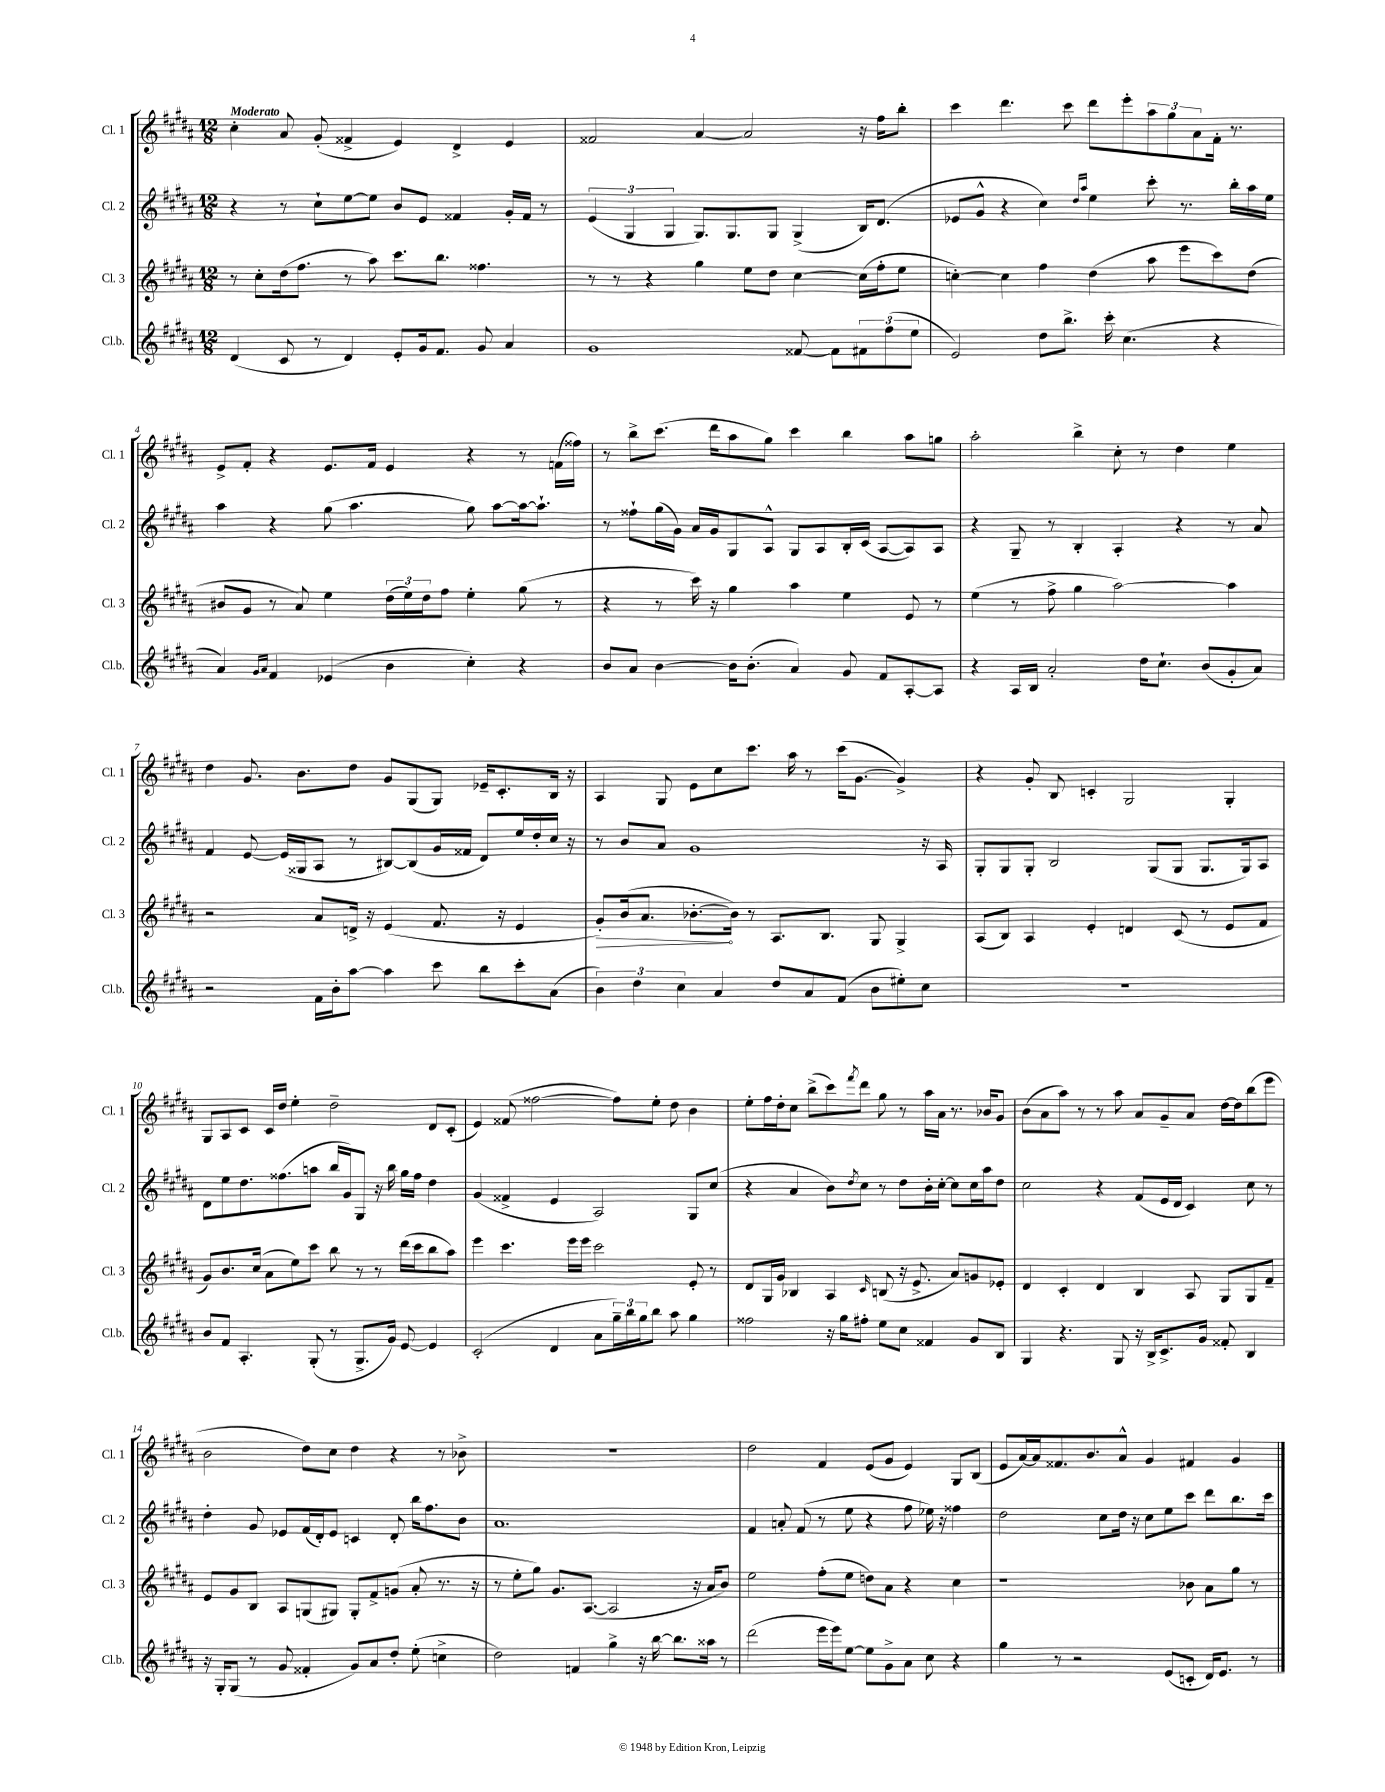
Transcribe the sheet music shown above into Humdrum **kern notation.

**kern	**kern	**kern	**kern
*staff4	*staff3	*staff2	*staff1
*clefG2	*clefG2	*clefG2	*clefG2
*k[f#c#g#d#a#]	*k[f#c#g#d#a#]	*k[f#c#g#d#a#]	*k[f#c#g#d#a#]
*M12/8	*M12/8	*M12/8	*M12/8
(4d#	8r	4r	4cc#'
.	8cc#'	.	.
8c#	(16dd#	8r	8a#
.	8.ff#	.	.
8r	.	8cc#`	(8g#'
4d#)	8r	[8ee	4f##^
.	8aa#)	8ee]	.
8e'	8.ccc#	8b	4e)
16g#	.	8e	.
8.f#	8.bb	.	.
.	.	4f##	4d#^
8g#	4.ff##	.	.
4a#	.	16g#'	4e
.	.	16f##	.
.	.	8r	.
=	=	=	=
1g#	8r	(6e	2f##
.	8r	.	.
.	.	6G#	.
.	4r	.	.
.	.	6G#	.
.	4gg#	8.G#)	[4a#
.	.	8.G#	.
.	8ee	.	2a#]
.	8dd#	8G#	.
[8f##	[4cc#	(4G#^	.
8f##]	.	.	.
12f#	(16cc#]	16B)	16r
.	16ff#'	(8.d#	16ff#
(12ff#	.	.	.
.	8ee	.	8bb'
12ee	.	.	.
=	=	=	=
2e)	[4cc')	8e-	4ccc#
.	.	8g#^^	.
.	4cc]	4r	4.ddd#
8dd#	4ff#	4cc#)	.
8.bb^	.	.	8ccc#
.	.	16qqdd#	.
.	.	16qqaa#	.
.	(4dd#	4ee	8ddd#
16ccc#'	.	.	.
(4.cc#	.	.	8eee'
.	8aa#	8ccc#'	12aa#
.	.	.	12gg#
.	8eee	8.r	.
.	.	.	12a#
4r	8ccc#)	.	16f#'
.	.	16bb'	8.r
.	(8dd#	16aa#	.
.	.	16ee	.
=	=	=	=
4a#)	8b#	4aa#	8e^
.	8g#	.	8f#'
16qqg#	.	.	.
16qqa#	.	.	.
4f#	8r	4r	4r
.	8a#)	.	.
(4e-	4ee	(8gg#	8.e
.	.	4.aa#	.
.	.	.	16f#
4b	(24dd#	.	4e
.	24ee)	.	.
.	24dd#	.	.
.	8ff#	.	.
4cc#')	4ee'	8gg#)	4r
.	.	[8aa#	.
4r	(8gg#	16aa#_	8r
.	.	8.aa#`]	.
.	8r	.	(16f
.	.	.	16ff##)
=	=	=	=
8b	4r	8r	8r
8a#	.	8ff##`	8bb^
[4b	8r	(16gg#	(8.ccc#
.	.	16g#)	.
.	16ccc#)	16a#	.
.	16r	16g#	16ddd#
16b]	4gg#	8G#	8aa#
(8.b'	.	.	.
.	.	8A#^^	8gg#)
4a#)	4aa#	8G#	4ccc#
.	.	8A#	.
8g#	4ee	16B'	4bb
.	.	(16c#	.
8f#	.	[8A#	.
[8A#'	8e	8A#])	8aa#
8A#]	8r	8A#	8gg
=	=	=	=
4r	(4ee	4r	2aa#'
16A#	8r	8G#~	.
16B	.	.	.
2a#'	8ff#^	8r	.
.	4gg#	4B'	4bb^
.	[2aa#)	4A#'	8cc#'
16dd#	.	.	8r
8.cc#`	.	.	.
.	.	4r	4dd#
(8b	.	.	.
8g#'	4aa#]	8r	4ee
8a#)	.	8a#	.
=	=	=	=
2r	2r	4f#	4dd#
.	.	[8e	8.g#
.	.	(16e]	.
.	.	16G##	8.b
16f#	8a#	8A#	.
16b'	.	.	.
[8aa#	16d^	8r	8dd#
.	16r	.	.
4aa#]	(4e	[8B#)	8g#
.	.	(8B#]	(8G#
8ccc#	8.f#	16g#	8G#)
.	.	16f##	.
8bb	.	8d#)	16e-~
.	16r	.	8.c#'
8ccc#'	4e	16ee	.
.	.	16dd#'	.
(8a#	.	16cc#	16B
.	.	16r	16r
=	=	=	=
6b)	8g#')	8r	4A#
.	(16b	8b	.
6dd#	.	.	.
.	8.a#	.	.
.	.	8a#	8G#
6cc#	.	.	.
.	[8.b-'	1g#	8e
4a#	.	.	8cc#
.	16b-])	.	.
.	8r	.	8.ccc#
8dd#	8.A#	.	.
.	.	.	16aa#
8a#	.	.	8r
.	8.B	.	.
(8f#	.	.	(16ccc#
.	.	.	[8.g#
8b	8G#	.	.
8ee#')	4G#^	.	4g#^])
8cc#	.	16r	.
.	.	16A#	.
=	=	=	=
1.r	(8A#	8G#'	4r
.	8B)	8G#	.
.	4A#	8G#'	8g#'
.	.	2B	8B
.	4e'	.	4c'
.	4d	.	2G#
.	.	(8G#	.
.	(8c#	8G#	.
.	8r	8.G#	.
.	8e	.	4G#'
.	.	16G#)	.
.	8f#	8A#	.
=	=	=	=
8b	8g#)	8d#	8G#
8f#	8.b	8ee	8A#
4.A#'	.	8.dd#	8c#
.	(16cc#	.	.
.	8a#	.	16c#
.	.	(8.ff##	16dd#
.	8ee)	.	4ee'
(8G#'	8ccc#	8aa	.
8r	8bb	16bb	2dd#~
.	.	16g#)	.
8.G#^	8r	8G#	.
.	8r	16r	.
16g#)	.	16bb	.
[8e	(16ddd#	16gg#	.
.	16ccc#	16ff##	.
4e]	8bb	4dd#	8d#
.	8aa#)	.	(8c#'
=	=	=	=
(2c#'	4eee	(4g#	4e)
.	4.ccc#	4f##^	(8f##
.	.	.	[2ff##
4d#	.	4e	.
.	16eee	.	.
.	16eee	.	.
8a#	2ccc#	2A#)	.
24gg#~)	.	.	8ff##])
24bb	.	.	.
24gg#	.	.	.
8bb	.	.	8ee'
8aa#	.	.	8dd#
4gg#	8e'	8G#	4b
.	8r	(8cc#	.
=	=	=	=
2ff##	8d#	4r	8ee'
.	16G#	.	16ff#
.	16g#	.	16dd#'
.	4B-	4a#	8cc#
.	.	.	(8bb^
16r	4A#	8b)	8ccc#)
16gg#	.	.	.
.	.	8qdd#	8qfff#
8ff#'	.	8cc#	8ddd#
.	16qqc#	.	.
8ee	(8B	8r	8gg#
8cc#	16r	8dd#	8r
.	8.e^	.	.
4f##	.	16b'	16aa#
.	.	[16cc#'	16a#
.	8a#)	8cc#]	8.r
8g#	8g	16cc#	.
.	.	16aa#	16b-
8B	8e-'	8dd#	8g#
=	=	=	=
4G#	4d#	2cc#	(8b
.	.	.	8a#
4.r	4c#'	.	8aa#)
.	.	.	8r
.	4d#	4r	8r
8G#	.	.	8aa#
16r	4B	(8f#	8a#
16B^	.	.	.
8.c#^	.	16e	8g#~
.	.	16d#	.
.	8A#	4c#)	8a#
16g#	.	.	.
8f##'	8G#	.	[16dd#
.	.	.	16dd#]
4B	8G#	8cc#	(8bb
.	8f#~	8r	8eee
=	=	=	=
16r	8e	4dd#'	2b
16G#'	.	.	.
(8G#	8g#	.	.
8r	8B	8g#	.
8g#	8A#	8e-	.
4f##'	(8G	(16f#	8dd#)
.	.	16d#')	.
.	8G#)	8e-	8cc#
8g#)	8G#'	4c	4dd#
8a#	8f#^	.	.
8dd#'	(8g	8d#'	4r
(8ee'	8a#'	16bb	.
.	.	8.ff#	.
4cc^	8.r	.	8r
.	.	8b	8b-^
.	16r	.	.
=	=	=	=
2dd#)	8r	1.a#	1.r
.	8ee'	.	.
.	8gg#)	.	.
.	8.g#	.	.
4f	.	.	.
.	([8.A#	.	.
4gg#^	2A#]	.	.
16r	.	.	.
[16bb	.	.	.
8.bb]	.	.	.
.	16r	.	.
16aa##	16a#	.	.
8r	8b)	.	.
=	=	=	=
(2ddd#	2ee	4f#	2dd#
.	.	8a'	.
.	.	(8f#	.
16eee	(8ff#'	8r	4f#
16eee)	.	.	.
[8ee	8ee	8ee	.
8ee]	8dd)	4r	(8e
8g#^	8a#	.	8g#
8a#	4r	8ff#	4e)
8cc#	.	16ee-)	.
.	.	16r	.
4r	4cc#	4ff##	8G#
.	.	.	(8B
=	=	=	=
4gg#	1r	2dd#	8e
.	.	.	[16a#)
.	.	.	16a#]
8r	.	.	8.f##
2r	.	.	.
.	.	.	8.b
.	.	8cc#	.
.	.	16dd#	8a#^^
.	.	16r	.
.	.	8cc#	4g#
(8e	.	8ee	.
8c'	8b-	8ccc#	4f#
16d#)	8a#	8ddd#	.
8.e	.	.	.
.	8gg#	8.bb	4g#
8r	8r	.	.
.	.	16ccc#	.
==	==	==	==
*-	*-	*-	*-
